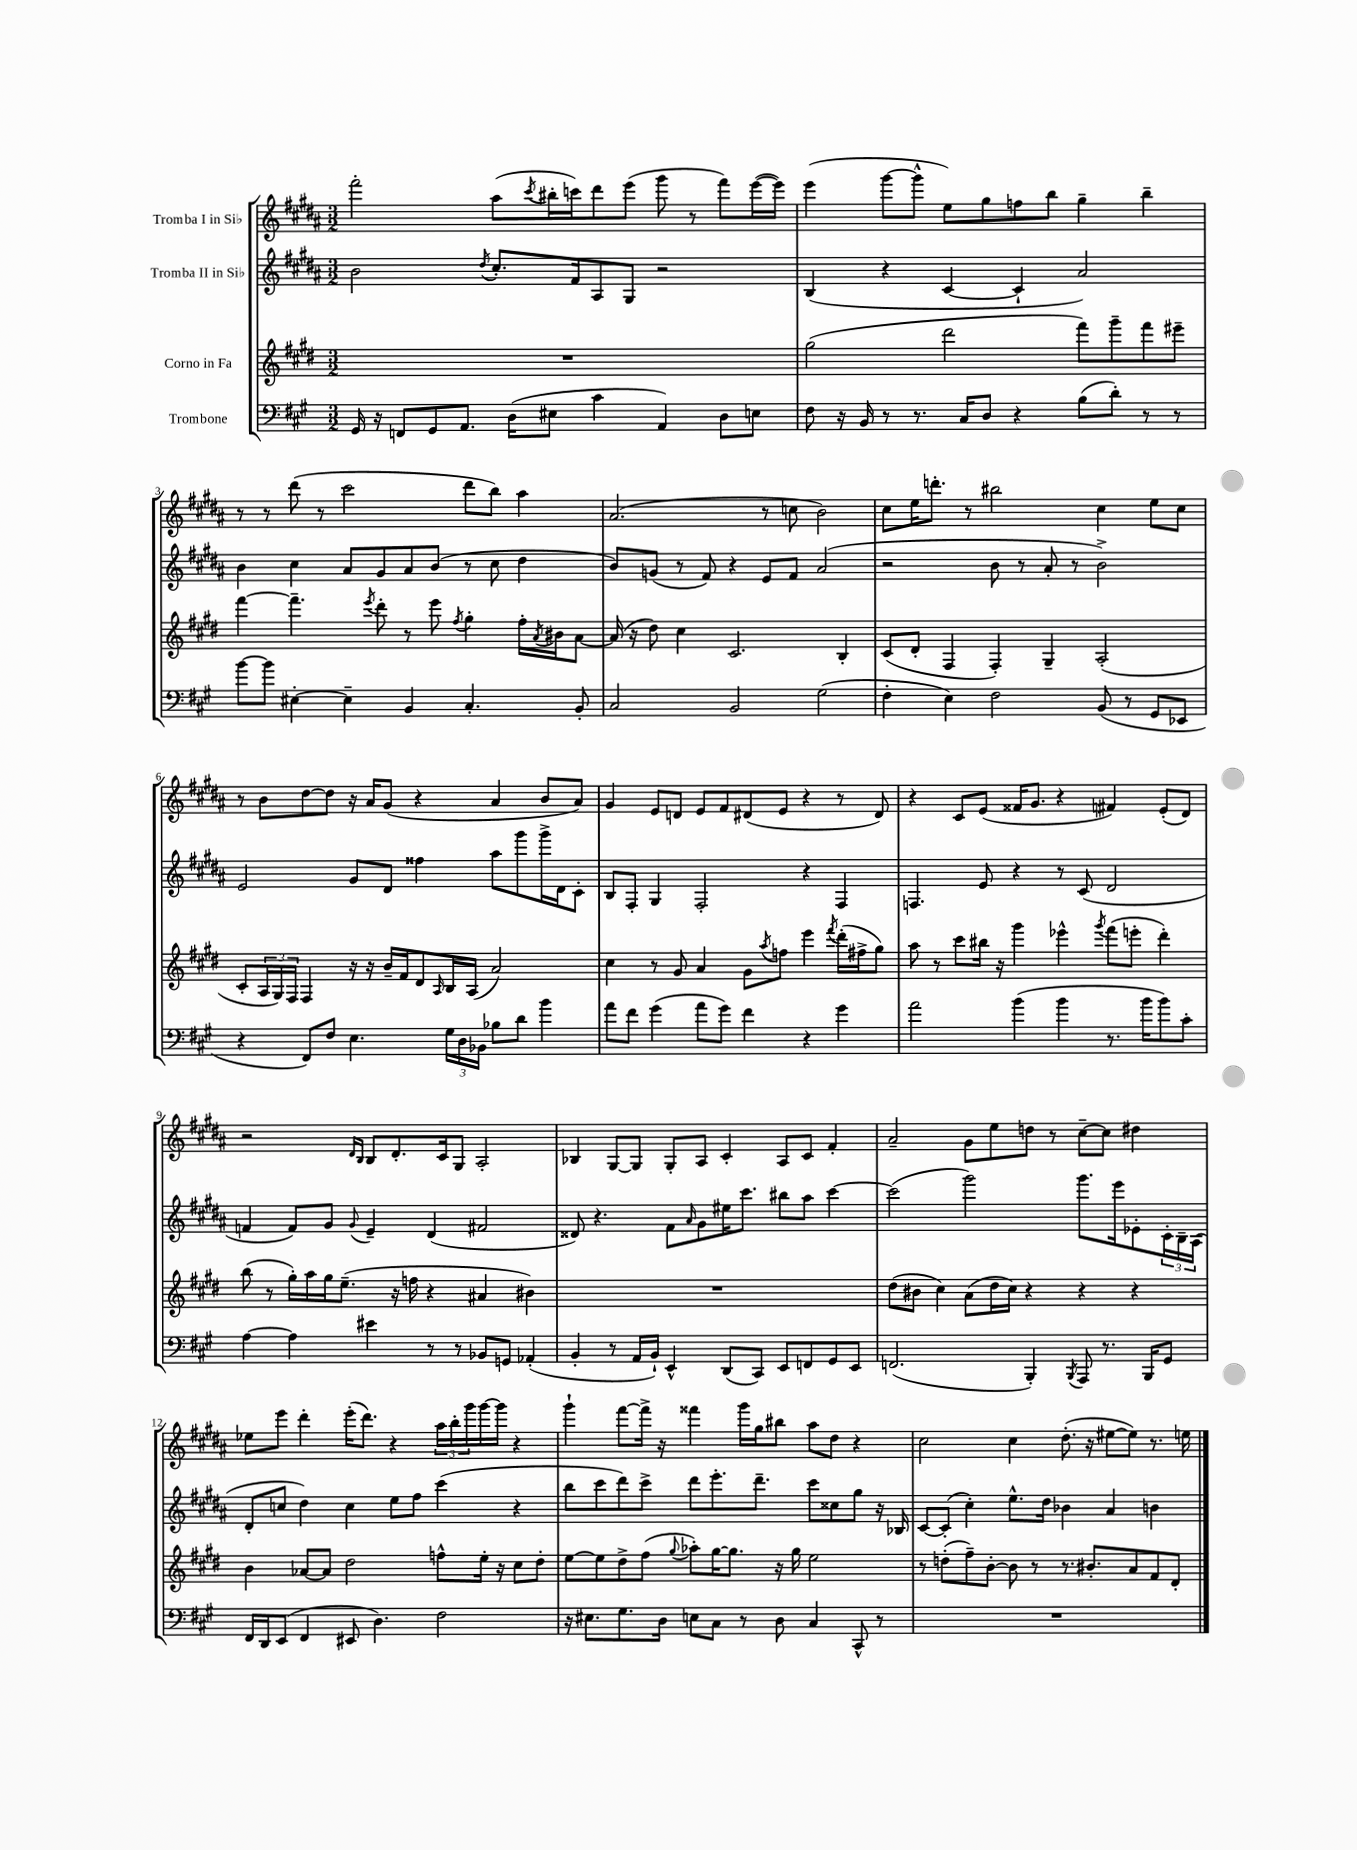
<<
\new StaffGroup <<
\new Staff = "s0" \with { instrumentName = "Tromba I in Sib" } {
    \clef treble \key b \major \numericTimeSignature \time 3/2
    fis'''2-. ais''8( \acciaccatura { cis'''8 } bis''16-. c'''16) dis'''8 e'''8( gis'''8 r8 fis'''8) e'''16~( e'''16) |
    e'''4( gis'''8~ gis'''8-^ e''8) gis''8 f''8 b''8 gis''4-- b''4-- |
    r8 r8 dis'''8( r8 cis'''2 dis'''8 b''8) ais''4 |
    ais'2.( r8 c''8 b'2) |
    cis''8 e''16 d'''8.-. r8 bis''2 cis''4 e''8 cis''8 |
    r8 b'8 dis''8~ dis''8 r16 ais'16 gis'8( r4 ais'4 b'8 ais'8) |
    gis'4 e'8 d'8 e'8 fis'8 dis'8( e'8 r4 r8 dis'8) |
    r4 cis'8 e'8( fisis'16 gis'8. r4 fis'4) e'8-.( dis'8) |
    r2 \grace { dis'16 b16 } b8 dis'8.-. cis'16 gis8 ais2-. |
    bes4 gis8~ gis8 gis8-. ais8 cis'4-. ais8 cis'8 fis'4-. |
    ais'2-- gis'8 e''8 d''8 r8 cis''8~-- cis''8 dis''4 |
    ees''8 e'''8 dis'''4-. e'''16-.( dis'''8.) r4 \tuplet 3/2 { ais''16 b''16-. gis'''16 } gis'''16~ gis'''16 r4 |
    gis'''4-! fis'''8~ fis'''16-> r16 fisis'''4 gis'''16 gis''16 bis''8 ais''8 dis''8 r4 |
    cis''2 cis''4 dis''8.-.( r16 eis''8~ eis''8) r8. e''16 \bar "|." |
}
\new Staff = "s1" \with { instrumentName = "Tromba II in Sib" } {
    \clef treble \key b \major \numericTimeSignature \time 3/2
    b'2 \acciaccatura { dis''8 } cis''8.-. fis'16 ais8 gis8 r2 |
    b4( r4 cis'4~ cis'4-! ais'2) |
    b'4 cis''4 ais'8 gis'8 ais'8 b'8( r8 cis''8 dis''4 |
    b'8) g'8( r8 fis'8) r4 e'8 fis'8 ais'2( |
    r2 b'8 r8 ais'8-. r8 b'2->) |
    e'2 gis'8 dis'8 fisis''4 ais''8 gis'''8 gis'''16-> dis'16 cis'8-. |
    b8 fis8-. gis4 fis2-. r4 fis4 |
    f4. e'8 r4 r8 cis'8( dis'2 |
    f'4 f'8) gis'8 \appoggiatura { gis'8 } e'4-- dis'4( fis'2 |
    disis'8) r4. fis'8 \grace { ais'16 } gis'8 eis''16 cis'''8. bis''8 ais''8 cis'''4~ |
    cis'''2( gis'''2) gis'''8. e'''16 ees'8-. \tuplet 3/2 { cis'16-. b16-- ais16( } |
    dis'8-. c''8 dis''4) c''4 e''8 fis''8 cis'''4( r4 |
    b''8 cis'''8 dis'''8) cis'''8-> dis'''8 e'''8.-. dis'''8.-- cis'''8 cisis''8 gis''8 r16 bes16 |
    cis'8~ cis'8-.( cis''4-.) e''8.-^ dis''16 bes'4 ais'4 b'4 \bar "|." |
}
\new Staff = "s2" \with { instrumentName = "Corno in Fa" } {
    \clef treble \key e \major \numericTimeSignature \time 3/2
    R1. |
    gis''2( dis'''2 fis'''8) gis'''8-- fis'''8 eis'''8-- |
    fis'''4~ fis'''4.-- \acciaccatura { e'''8 } dis'''8-. r8 e'''8 \acciaccatura { fis''8 } gis''4-. fis''16-. \acciaccatura { a'8 } bis'16 a'8~ |
    a'16( r16 dis''8) cis''4 cis'2. b4-. |
    cis'8( dis'8-. fis4 fis4-.) gis4-- a2-.( |
    cis'8-. \tuplet 3/2 { a16 gis16) fis16 } fis4 r16 r16 b'16-- fis'16 dis'8 \grace { a16 } b16 a16( a'2) |
    cis''4 r8 gis'8 a'4 gis'8 \acciaccatura { a''8 } f''8 e'''4 \acciaccatura { fis'''8 } dis'''16-.( fis''16-> gis''8) |
    a''8 r8 cis'''8 bis''16 r16 gis'''4 ees'''4-^ \acciaccatura { gis'''8 } fis'''8( e'''8-. dis'''4-.) |
    b''8( r8 gis''16-.) a''16 gis''16 e''8.--( r16 f''16 r4 ais'4 bis'4) |
    R1. |
    dis''8( bis'8 cis''4) a'8( dis''16 cis''16) r4 r4 r4 |
    b'4 aes'8~ aes'8 dis''2 f''8-^ e''16-. r16 cis''8 dis''8-. |
    e''8~ e''8 dis''8-> fis''8( \appoggiatura { gis''8 } aes''8-.) gis''16~ gis''8. r16 gis''16 e''2 |
    r8 d''8-.( fis''8--) b'8~-. b'8 r8 r8. bis'8.-. a'8 fis'8 dis'8-. \bar "|." |
}
\new Staff = "s3" \with { instrumentName = "Trombone" } {
    \clef bass \key a \major \numericTimeSignature \time 3/2
    gis,16 r16 f,8 gis,8 a,8. d16( eis8 cis'4 a,4) d8 e8 |
    fis8 r16 b,16 r8 r8. cis16 d8 r4 b8( d'8-.) r8 r8 |
    b'8~ b'8 eis4~-. eis4-- b,4 cis4.-. b,8-. |
    cis2 b,2 gis2( |
    fis4-. e4) fis2 b,8( r8 gis,8 ees,8 |
    r4 fis,8) fis8 e4. \tuplet 3/2 { gis16 d16 bes,16 } bes8 d'8 b'4 |
    a'8 fis'8 gis'4( a'8 gis'8) fis'4 r4 gis'4 |
    a'2 b'4( b'4 r8. b'16 b'8) cis'8-. |
    a4~ a4 eis'4 r8 r8 bes,8 g,8 aes,4-.( |
    b,4-. r8 a,16 b,16-!) e,4-^ d,8( cis,8) e,8 f,8 gis,8 e,8 |
    f,2.( b,,4-.) \acciaccatura { b,,8 } a,,8 r8. b,,16 gis,8 |
    fis,16 d,16 e,8( fis,4 eis,8 d4.) fis2 |
    r16 eis8. gis8. d16 e8 cis8 r8 d8 cis4 cis,8-^ r8 |
    R1. \bar "|." |
}
>>
>>
